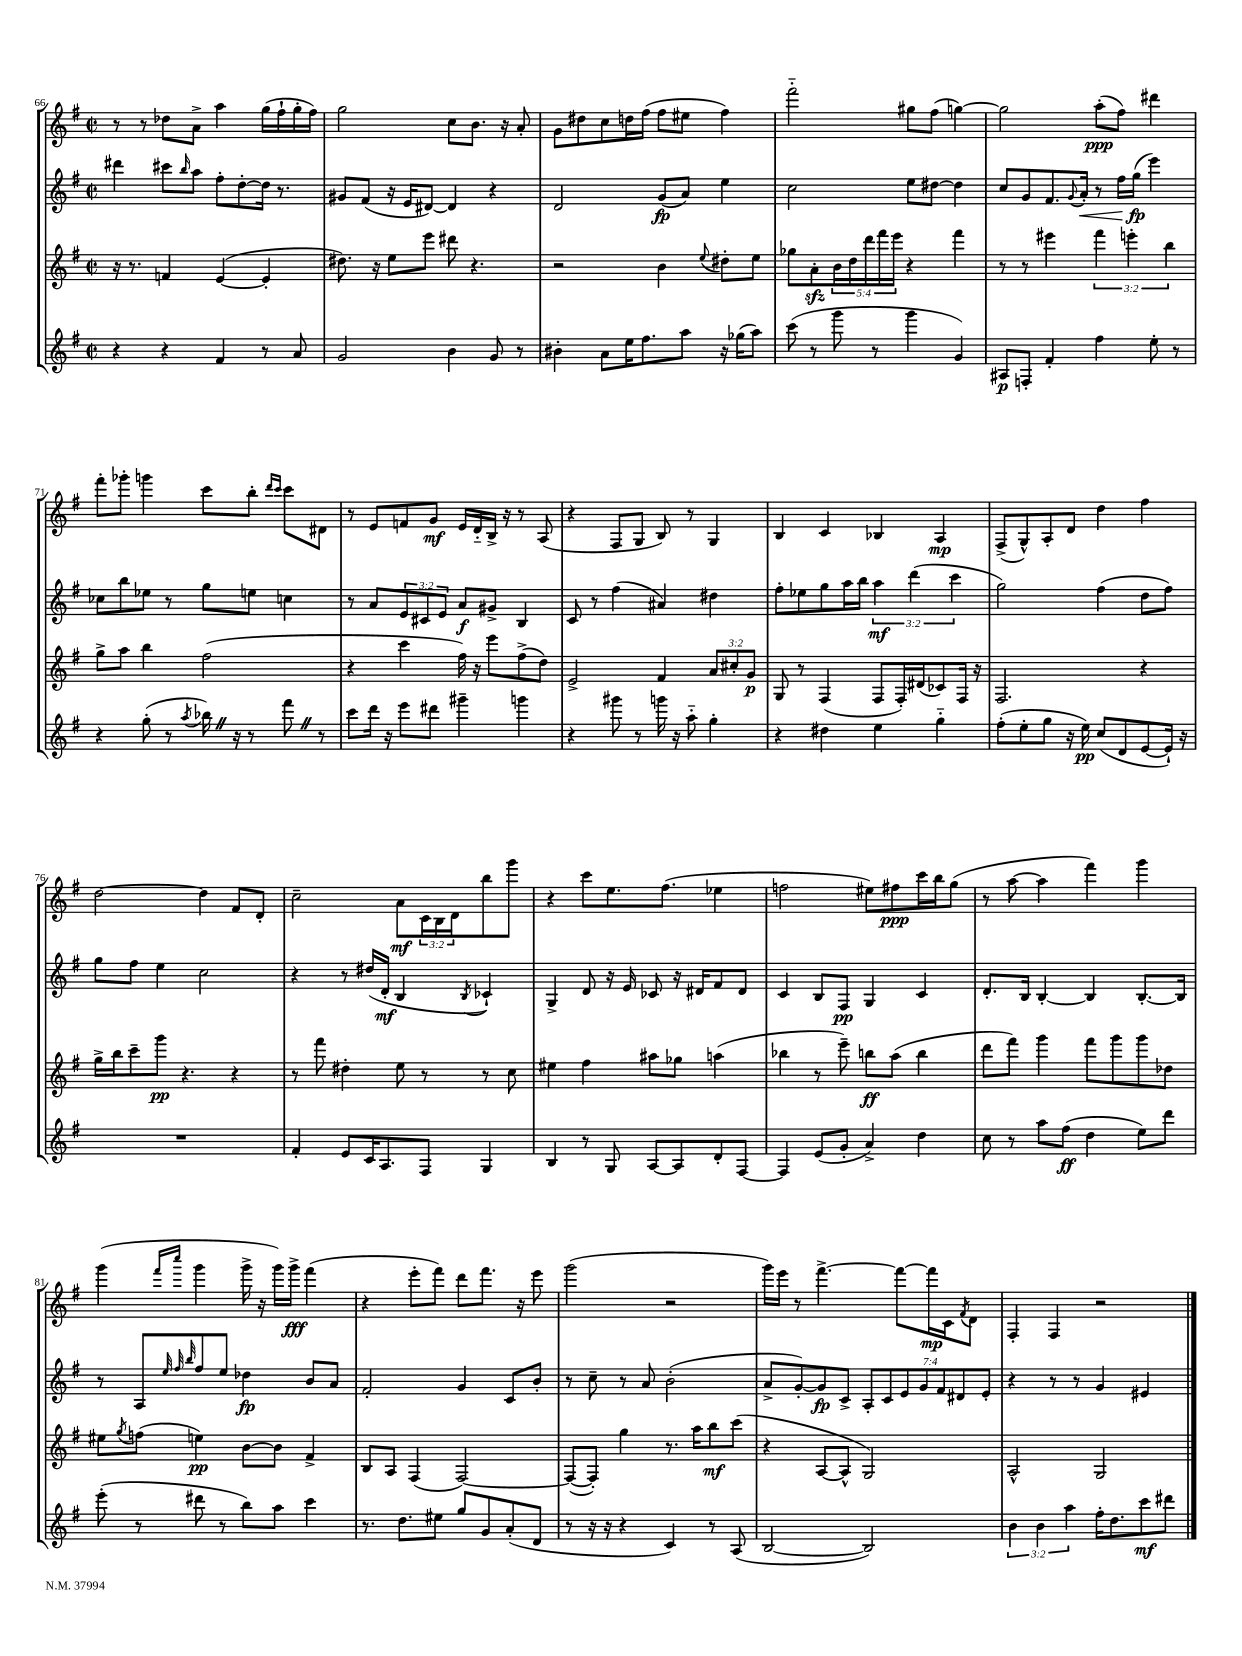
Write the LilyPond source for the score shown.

<<
\new StaffGroup <<
\new Staff = "s0" {
    \clef treble \key g \major \defaultTimeSignature \time 2/2 \override Staff.TupletNumber.text = #tuplet-number::calc-fraction-text
    r8 r8 des''8 a'8-> a''4 g''16( fis''16-! g''16-. fis''16) |
    g''2 c''8 b'8. r16 a'8-. |
    g'8 dis''8 c''8 d''16 fis''16( fis''8 eis''8 fis''4) |
    fis'''2-_ gis''8 fis''8( g''4~) |
    g''2 a''8-.\ppp( fis''8) dis'''4 |
    fis'''8-. ges'''8-. g'''4 c'''8 b''8-. \grace { d'''16 c'''16 } c'''8 dis'8 |
    r8 e'8 f'8 g'8\mf e'16 d'16-_ b16-> r16 r8 a8( |
    r4 fis8 g8 b8) r8 g4 |
    b4 c'4 bes4 a4\mp |
    fis8->( g8-^) a8-. d'8 d''4 fis''4 |
    d''2~ d''4 fis'8 d'8-. |
    c''2-- a'8\mf \tuplet 3/2 { c'16 b16 d'16 } b''8 g'''8 |
    r4 c'''8 e''8. fis''8.( ees''4 |
    f''2 eis''8) fis''8\ppp c'''16 b''16 g''8( |
    r8 a''8~ a''4 fis'''4) g'''4 |
    g'''4( \grace { fis'''16 c''''16 } g'''4 g'''16-> r16 g'''16) g'''16->\fff fis'''4( |
    r4 e'''8-. fis'''8) d'''8 fis'''8. r16 e'''8 |
    g'''2( r2 |
    g'''16) e'''16 r8 fis'''4.~-> fis'''8~ fis'''16\mp c'16 \acciaccatura { fis'8 } d'8 |
    fis4-. fis4 r2 \bar "|." |
}
\new Staff = "s1" {
    \clef treble \key g \major \defaultTimeSignature \time 2/2 \override Staff.TupletNumber.text = #tuplet-number::calc-fraction-text
    dis'''4 cis'''8 \grace { b''16 } a''8 fis''8-. d''8~-. d''16 r8. |
    gis'8 fis'8( r16 e'16 dis'8~) dis'4 r4 |
    d'2 g'8\fp( a'8) e''4 |
    c''2 e''8 dis''8~ dis''4 |
    c''8 g'8 fis'8. \appoggiatura { g'8 } a'16-.\< r8 fis''16 g''16\fp\!( e'''4) |
    ces''8 b''8 ees''8 r8 g''8 e''8 c''4 |
    r8 a'8 \tuplet 3/2 { e'8 cis'8 e'8 } a'8\f gis'8-> b4 |
    c'8 r8 fis''4( ais'4) dis''4 |
    fis''8-. ees''8 g''8 a''16 b''16 \tuplet 3/2 { a''4\mf d'''4( c'''4 } |
    g''2) fis''4( d''8 fis''8) |
    g''8 fis''8 e''4 c''2 |
    r4 r8 dis''16( d'16-.\mf b4 \acciaccatura { b8 } ces'4-!) |
    g4-> d'8 r16 e'16 ces'8 r16 dis'16 fis'8 dis'8 |
    c'4 b8 fis8\pp g4 c'4 |
    d'8.-. b16 b4~-. b4 b8.~-. b16 |
    r8 a8 \grace { e''32 fis''32 b''32 } fis''8 e''8 des''4\fp b'8 a'8 |
    fis'2-. g'4 c'8 b'8-. |
    r8 c''8-- r8 a'8 b'2-.( |
    a'8-> g'8~-.) g'8\fp c'8-> \tuplet 7/4 { a8-. c'8 e'8 g'8 fis'8 dis'8 e'8-. } |
    r4 r8 r8 g'4 eis'4 \bar "|." |
}
\new Staff = "s2" {
    \clef treble \key g \major \defaultTimeSignature \time 2/2 \override Staff.TupletNumber.text = #tuplet-number::calc-fraction-text
    r16 r8. f'4 e'4~( e'4-. |
    dis''8.) r16 e''8 e'''8 dis'''8 r4. |
    r2 b'4 \appoggiatura { e''8 } dis''8-. e''8 |
    ges''8 a'8-.\sfz \tuplet 5/4 { b'16 d''16 d'''16 fis'''16 e'''16 } r4 fis'''4 |
    r8 r8 eis'''4 \tuplet 3/2 { fis'''4 e'''4-. b''4 } |
    g''8-> a''8 b''4 fis''2( |
    r4 c'''4 fis''16) r16 e'''8 fis''8->( d''8) |
    e'2-> fis'4 \tuplet 3/2 { a'8 cis''8-. g'8\p } |
    g8 r8 fis4( fis8 fis16-.) dis'16( ces'8) fis16 r16 |
    fis2. r4 |
    g''16-> b''16 c'''8-- g'''8\pp r4. r4 |
    r8 fis'''8 dis''4-. e''8 r8 r8 c''8 |
    eis''4 fis''4 ais''8 ges''8 a''4( |
    bes''4 r8 e'''8--) b''8\ff a''8( b''4 |
    d'''8 fis'''8) g'''4 fis'''8 g'''8 g'''8 des''8 |
    eis''8 \acciaccatura { g''8 } f''8( e''4\pp) b'8~ b'8 fis'4-> |
    b8 a8 fis4( fis2~) |
    fis8~( fis8-.) g''4 r8. a''16 b''8\mf c'''8( |
    r4 a8~ a8-^ g2) |
    a2-^ g2 \bar "|." |
}
\new Staff = "s3" {
    \clef treble \key g \major \defaultTimeSignature \time 2/2 \override Staff.TupletNumber.text = #tuplet-number::calc-fraction-text
    r4 r4 fis'4 r8 a'8 |
    g'2 b'4 g'8 r8 |
    bis'4-. a'8 e''16 fis''8. a''8 r16 ges''16( a''8) |
    c'''8( r8 g'''8 r8 g'''4 g'4) |
    ais8\p f8-. fis'4-. fis''4 e''8-. r8 |
    r4 g''8-.( r8 \acciaccatura { a''8 } bes''16) \once \override BreathingSign.text = \markup { \musicglyph "scripts.caesura.straight" } \breathe r16 r8 fis'''8 \once \override BreathingSign.text = \markup { \musicglyph "scripts.caesura.straight" } \breathe r8 |
    c'''8 d'''16 r16 e'''8 dis'''8 gis'''4-- g'''4 |
    r4 gis'''8 r8 g'''16 r16 a''8-_ g''4-. |
    r4 dis''4 e''4 g''4-_ |
    fis''8-.( e''8-. g''8 r16 e''16\pp) c''8( d'8 e'8~ e'16-!) r16 |
    R1 |
    fis'4-. e'8 c'16 a8. fis8 g4 |
    b4 r8 g8 a8~ a8 d'8-. fis8~ |
    fis4 e'8( g'8-. a'4->) d''4 |
    c''8 r8 a''8 fis''8\ff( d''4 e''8) d'''8 |
    e'''8-.( r8 dis'''8 r8 b''8) a''8 c'''4 |
    r8. d''8. eis''8 g''8 g'8 a'8-.( d'8 |
    r8 r16 r16 r4 c'4) r8 a8( |
    b2~ b2) |
    \tuplet 3/2 { b'4 b'4 a''4 } fis''16-. d''8. c'''8\mf dis'''8 \bar "|." |
}
>>
>>
\layout { \context { \Score currentBarNumber = #66 } }
